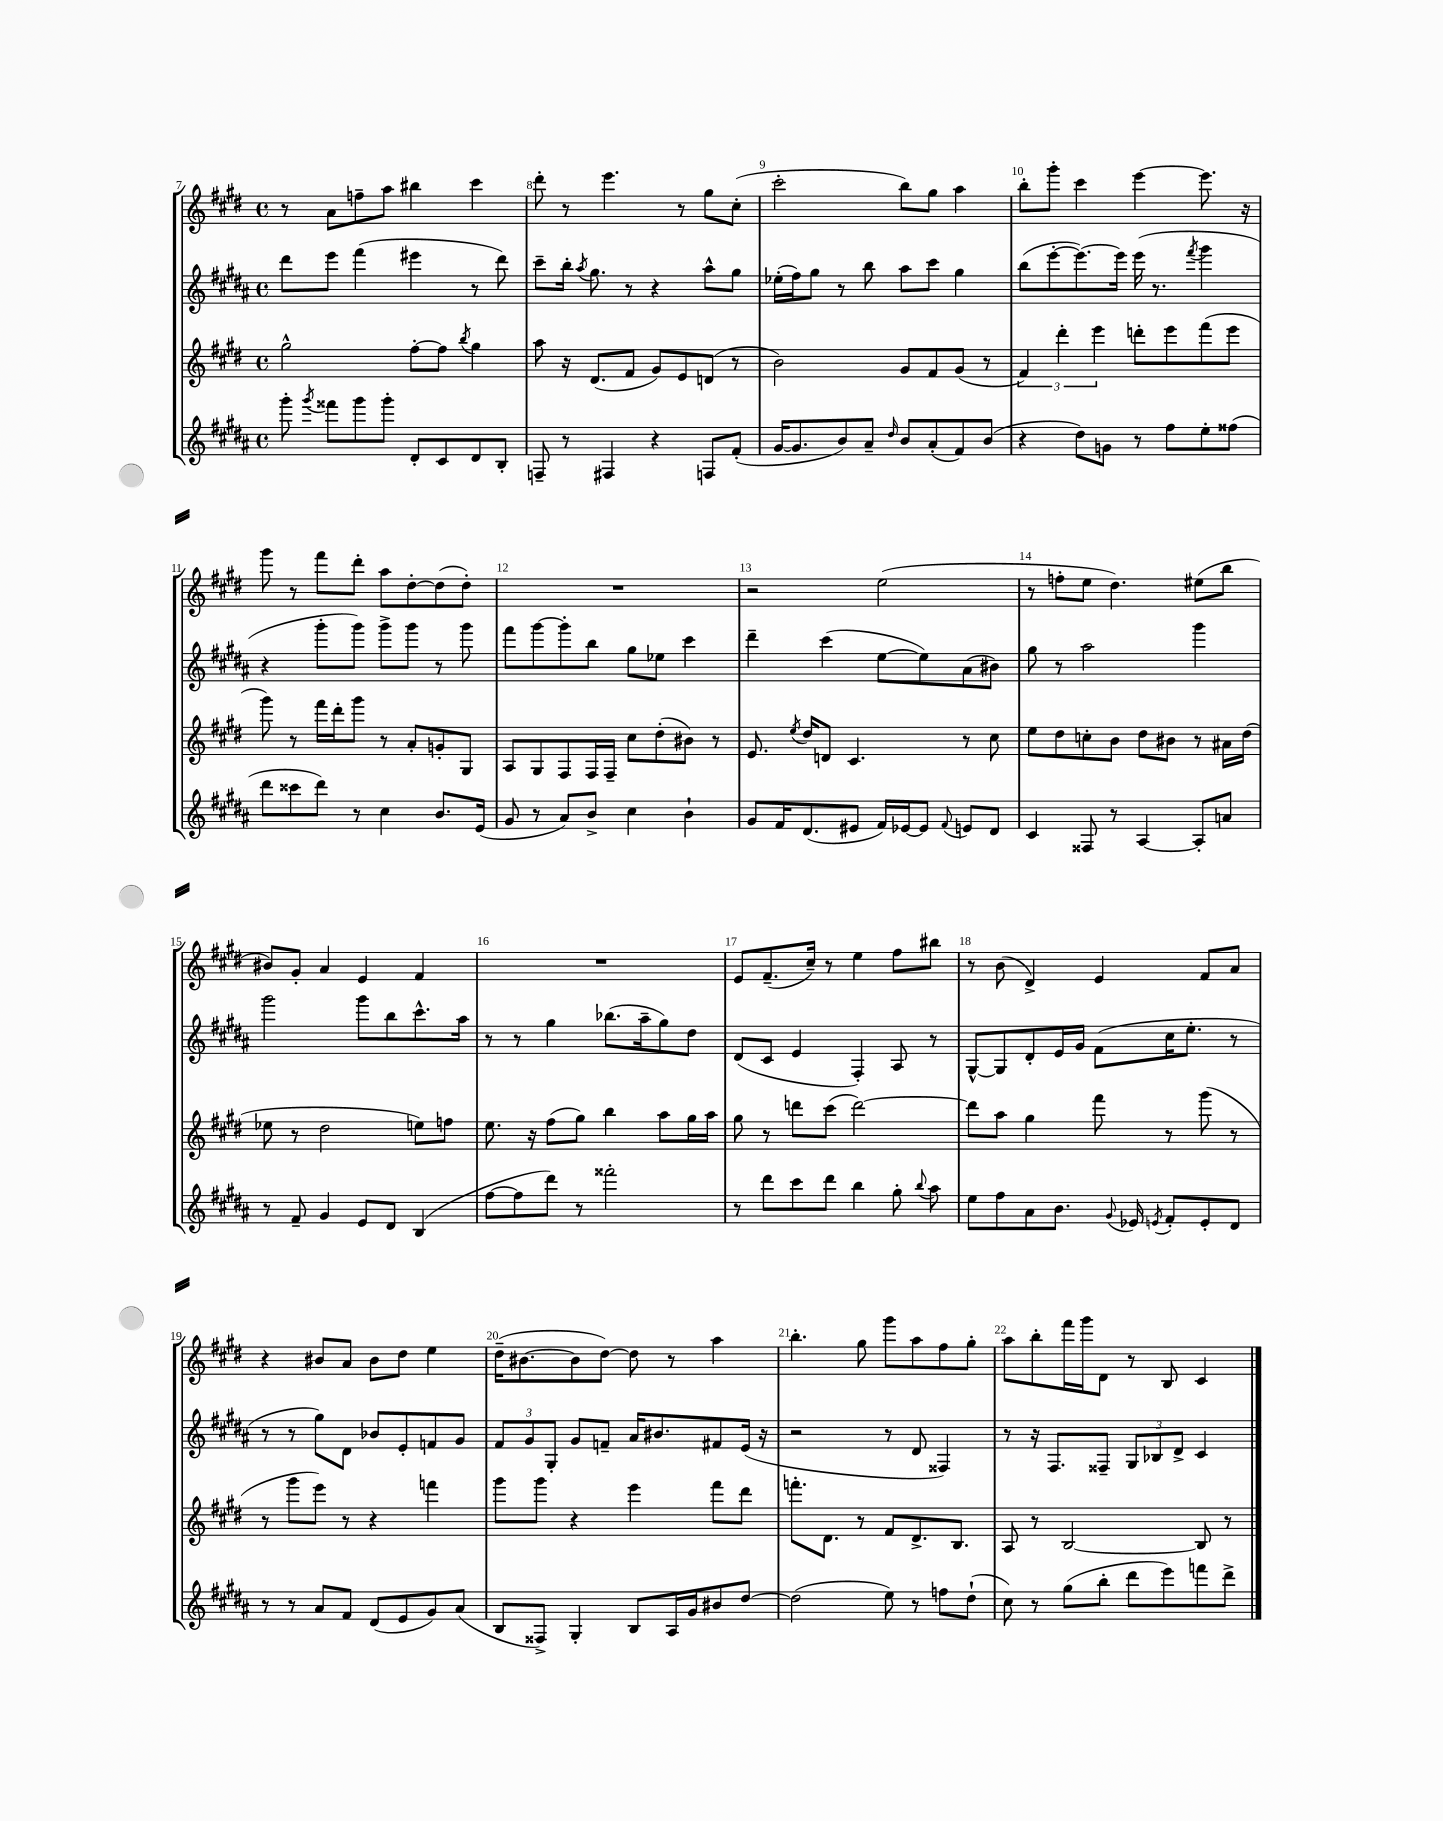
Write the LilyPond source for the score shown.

<<
\new StaffGroup <<
\new Staff = "s0" {
    \clef treble \key e \major \defaultTimeSignature \time 4/4
    \autoBeamOff r8 a'8[ f''8-- a''8] bis''4 cis'''4 |
    dis'''8-. r8 e'''4. r8 gis''8[ cis''8]-.( |
    cis'''2-. b''8[) gis''8] a''4 |
    b''8[-. gis'''8]-. cis'''4 e'''4~ e'''8. r16 |
    gis'''8 r8 fis'''8[ dis'''8]-. a''8[ dis''8~-. dis''8( dis''8]-.) |
    R1 |
    r2 e''2( |
    r8 f''8[-. e''8] dis''4.) eis''8[( b''8] |
    bis'8[) gis'8]-. a'4 e'4 fis'4 |
    R1 |
    e'8[ fis'8.--( cis''16]--) r8 e''4 fis''8[ bis''8] |
    r8 b'8( dis'4->) e'4 fis'8[ a'8] |
    r4 bis'8[ a'8] bis'8[ dis''8] e''4 |
    dis''16[--( bis'8.~ bis'8 dis''8]~) dis''8 r8 a''4 |
    b''4.-. gis''8 gis'''8[ a''8 fis''8 gis''8]-. |
    a''8[ b''8-. fis'''16 gis'''16 dis'8] r8 b8 cis'4 \bar "|." |
}
\new Staff = "s1" {
    \clef treble \key b \major \defaultTimeSignature \time 4/4
    \autoBeamOff dis'''8[ e'''8] fis'''4( eis'''4 r8 dis'''8) |
    cis'''8[-- b''16]-. \acciaccatura { ais''8 } gis''8. r8 r4 ais''8[-^ gis''8] |
    ees''16[-.( fis''16) gis''8] r8 b''8 ais''8[ cis'''8] gis''4 |
    b''8[( e'''8~-. e'''8.~) e'''16] e'''16( r8. \acciaccatura { fis'''8 } gis'''4 |
    r4 gis'''8[-. gis'''8]) gis'''8[-> gis'''8] r8 gis'''8 |
    fis'''8[ gis'''8~ gis'''8-. b''8] gis''8[ ees''8] cis'''4 |
    dis'''4-- cis'''4( e''8[~ e''8) ais'8( bis'8]) |
    gis''8 r8 ais''2 gis'''4 |
    gis'''2 gis'''8[ b''8 cis'''8.-^ ais''16] |
    r8 r8 gis''4 bes''8.[( ais''16-- gis''8) dis''8] |
    dis'8[( cis'8] e'4 fis4-.) ais8 r8 |
    gis8[~-^ gis8 dis'8-. e'16 gis'16] fis'8[( cis''16 e''8.]-. r8 |
    r8 r8 gis''8[) dis'8] bes'8[ e'8-. f'8 gis'8] |
    \tuplet 3/2 { fis'8[ gis'8 gis8]-. } gis'8[ f'8]-- ais'16[ bis'8. fis'8 e'16]( r16 |
    r2 r8 dis'8 fisis4) |
    r8 r16 fis8.[ fisis8]-- \tuplet 3/2 { gis8[ bes8 dis'8]-> } cis'4 \bar "|." |
}
\new Staff = "s2" {
    \clef treble \key e \major \defaultTimeSignature \time 4/4
    \autoBeamOff gis''2-^ fis''8[~-. fis''8] \acciaccatura { b''8 } gis''4 |
    a''8 r16 dis'8.[( fis'8] gis'8[) e'8 d'8]( r8 |
    b'2) gis'8[ fis'8 gis'8]( r8 |
    \tuplet 3/2 { fis'4) dis'''4-. e'''4 } d'''8[-. e'''8 fis'''8( e'''8] |
    gis'''8) r8 fis'''16[ dis'''16-. gis'''8] r8 a'8[-. g'8-. gis8] |
    a8[ gis8 fis8 fis16 fis16]-- cis''8[ dis''8-.( bis'8]) r8 |
    e'8. \acciaccatura { e''8 } dis''16[ d'8] cis'4. r8 cis''8 |
    e''8[ dis''8 c''8-. b'8] dis''8[ bis'8] r8 ais'16[ dis''16]( |
    ees''8 r8 dis''2 e''8[) f''8] |
    e''8. r16 fis''8[( gis''8]) b''4 a''8[ gis''16 a''16] |
    gis''8 r8 d'''8[ cis'''8]( d'''2~) |
    d'''8[ a''8] gis''4 fis'''8 r8 gis'''8( r8 |
    r8 gis'''8[ e'''8]) r8 r4 f'''4 |
    gis'''8[ gis'''8] r4 e'''4 fis'''8[ dis'''8] |
    f'''8.[-. dis'8.] r8 fis'8[ dis'8.-> b8.] |
    a8 r8 b2~ b8 r8 \bar "|." |
}
\new Staff = "s3" {
    \clef treble \key b \major \defaultTimeSignature \time 4/4
    \autoBeamOff gis'''8-. \acciaccatura { gis'''8 } fisis'''8[ gis'''8 gis'''8]-. dis'8[-. cis'8 dis'8 b8]-. |
    f8-- r8 fis4 r4 f8[ fis'8]-.( |
    gis'16[~ gis'8. b'8) ais'8]-- \grace { dis''16 } b'8[ ais'8-.( fis'8) b'8]( |
    r4 dis''8[) g'8] r8 fis''8[ e''8-. fisis''8]( |
    dis'''8[ cisis'''8 dis'''8]) r8 cis''4 b'8.[ e'16]( |
    gis'8 r8 ais'8[) b'8]-> cis''4 b'4-! |
    gis'8[ fis'16 dis'8.( eis'8] fis'16[) ees'16~ ees'8] \appoggiatura { fis'8 } e'8[ dis'8] |
    cis'4 fisis8 r8 ais4~ ais8[-. a'8] |
    r8 fis'8-- gis'4 e'8[ dis'8] b4( |
    fis''8[~ fis''8 dis'''8]) r8 fisis'''2-. |
    r8 dis'''8[ cis'''8 dis'''8] b''4 gis''8-. \appoggiatura { b''8 } ais''8 |
    e''8[ fis''8 ais'8 b'8.] \appoggiatura { gis'8 } ees'16 \acciaccatura { e'8 } fis'8[-. e'8-. dis'8] |
    r8 r8 ais'8[ fis'8] dis'8[( e'8 gis'8) ais'8]( |
    b8[ fisis8]->) gis4-. b8[ ais16 gis'16 bis'8 dis''8]~ |
    dis''2( e''8) r8 f''8[ dis''8]-!( |
    cis''8) r8 gis''8[( b''8]-. dis'''8[ e'''8) f'''8 dis'''8]-> \bar "|." |
}
>>
>>
\layout { \context { \Score currentBarNumber = #7 \override BarNumber.break-visibility = ##(#f #t #t) barNumberVisibility = #all-bar-numbers-visible } }
